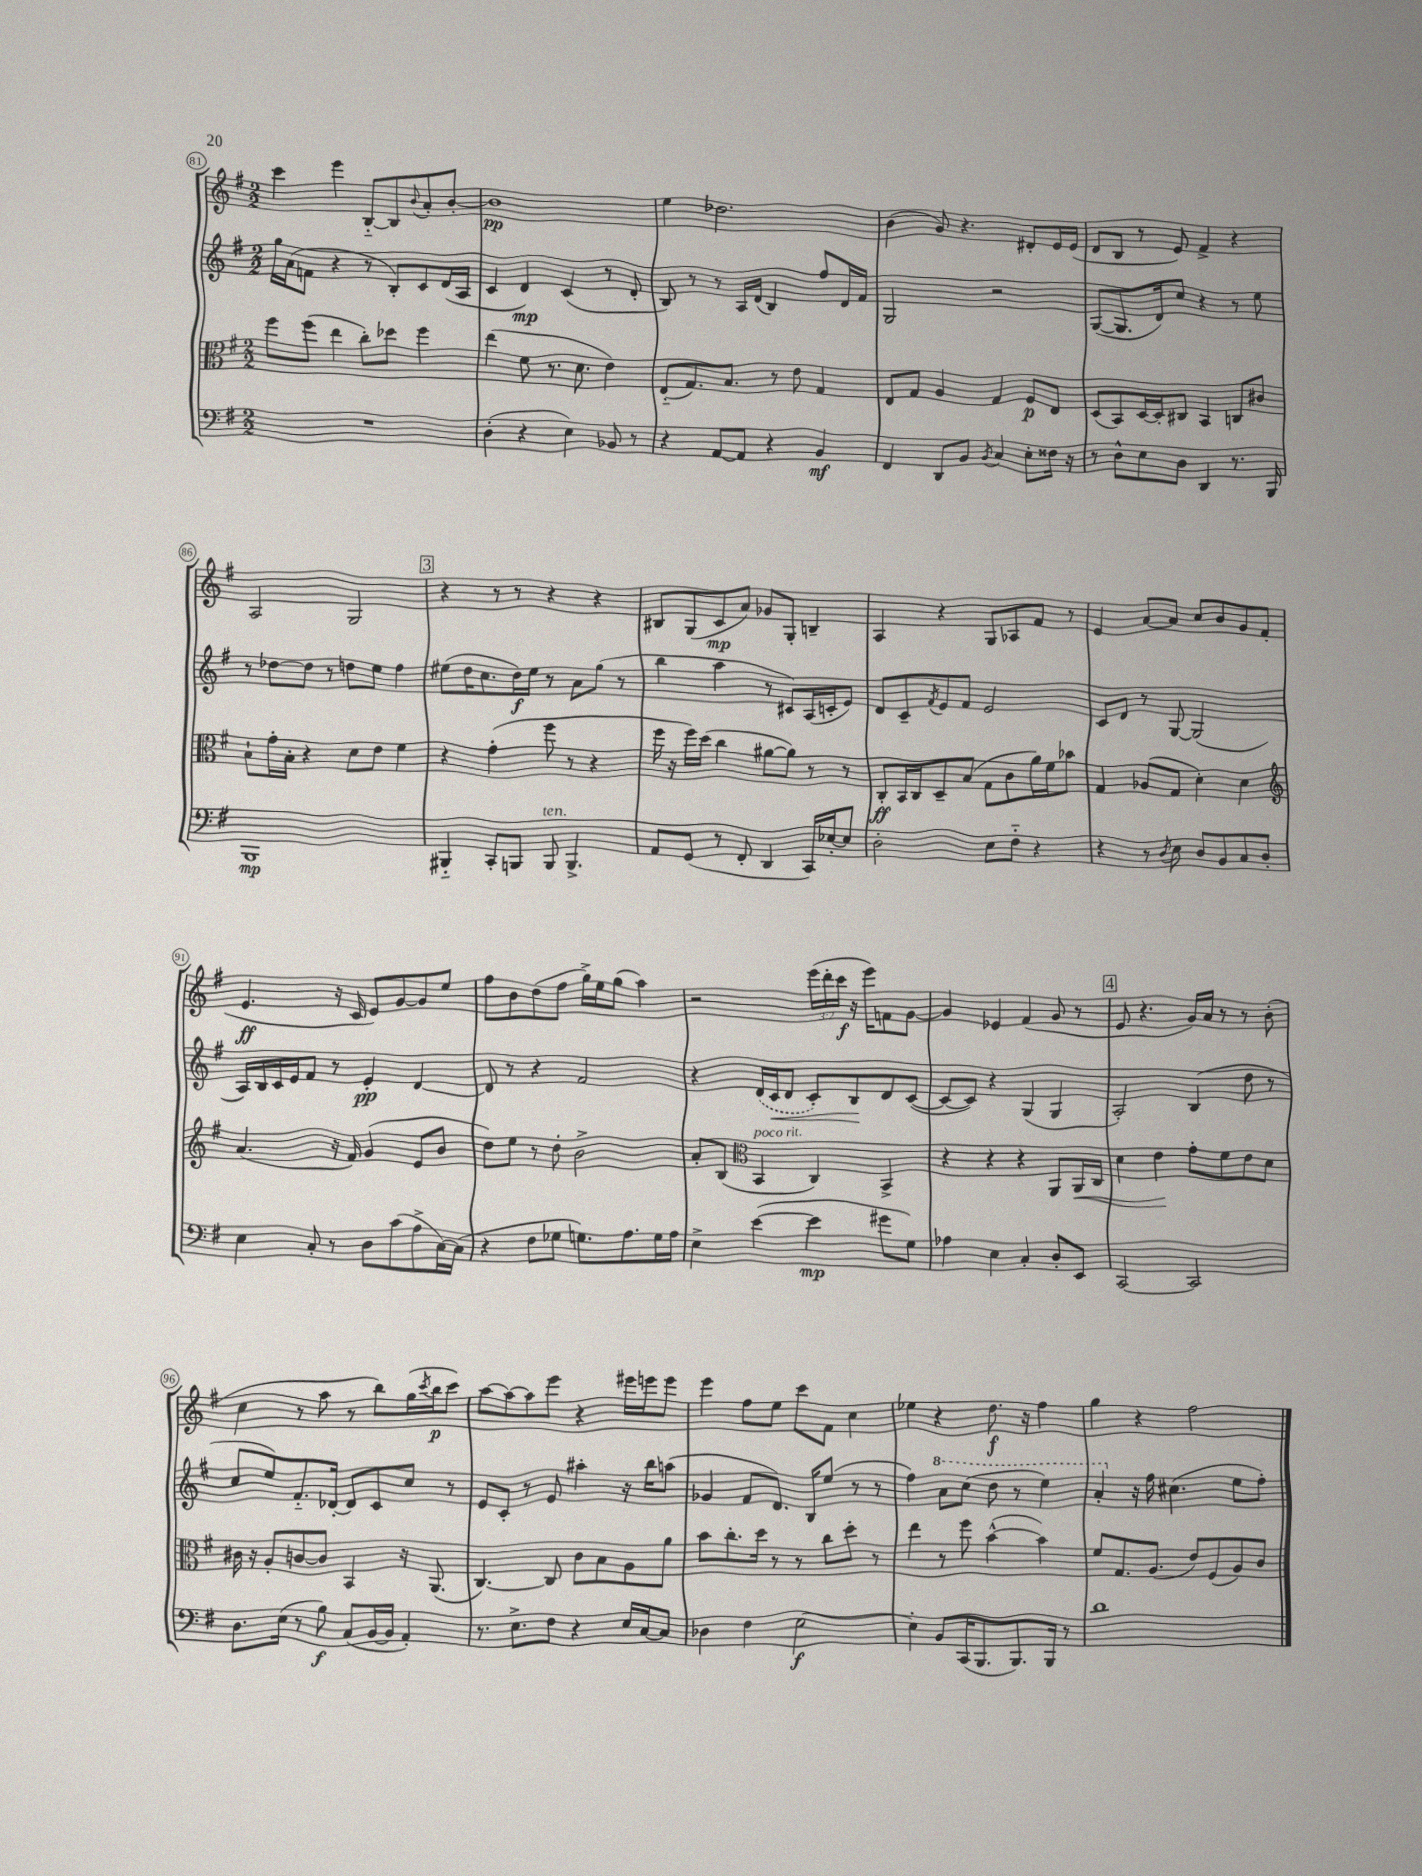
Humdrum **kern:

**kern	**kern	**kern	**kern
*staff4	*staff3	*staff2	*staff1
*clefF4	*clefC3	*clefG2	*clefG2
*k[f#]	*k[f#]	*k[f#]	*k[f#]
*M2/2	*M2/2	*M2/2	*M2/2
1r	8ff#\L	16gg\LL	4ccc\
.	.	(16a\J	.
.	(8ff#\J	8f\J	.
.	4ee\	4r	4eee\
.	8cc'\L)	8r	[8B'~/L
.	8dd-\J	8B'/L)	8B/]
.	.	.	8qqb/
.	4ff#\	8c/	8a'/
.	.	(16d/L	[8b'/J
.	.	16A/JJ	.
=	=	=	=
(4D'\	(4ee\	4c/	1b]
4r	8f#\	4d/)	.
.	8.r	.	.
4E\)	.	(4c/	.
.	8.d\	.	.
8BB-/	4e\)	8r	.
8r	.	8d'/	.
=	=	=	=
4r	(8E'~/L	8B/)	4ee\
.	8.G/)	8r	.
[8AA/L	.	8r	2.dd-\
.	8.B/J	.	.
8AA/]J	.	16A/LL	.
.	.	(16d/JJ	.
4r	8r	4B/)	.
.	8e\	.	.
4BB/	4G/	8ff#/L	.
.	.	16d/L	.
.	.	16f#/JJ	.
=	=	=	=
4FF#/	8E/L	2G/	(4b\
.	8G/J	.	.
8DD/L	4A/	.	8g/)
8BB/J	.	.	4.r
8qBB/	.	.	.
4C/	4G/	2r	.
8E'\L	8F#/L	.	8d#'/L
16F##\Jk	8E/J	.	16e/L
16r	.	.	(16e/JJ
=	=	=	=
8r	(8D/L	([8G/L	8d/L
8D^^\L	8BB/)	8.G/]	8B/J
8E\	[16D/L	.	8r
.	16D'/]J	16d/k)	.
8D\J	8C#/J	8cc/J	8e/)
4DD/	4BB/	4r	4f#^/
8.r	8C/L	8r	4r
.	8c#/J	8ee\	.
16BBB/	.	.	.
=	=	=	=
1BBB	8B`\L	8r	2A/
.	16g'\L	[8dd-\L	.
.	16B'\JJ	.	.
.	4r	8dd-\]J	.
.	.	8r	.
.	8d\L	8dd\L	2G/
.	8e\J	8ee\J	.
.	4f#\	4ff#\	.
=	=	=	=
4BBB#'~/	4r	(8ee#\L	4r
.	.	16dd\K	.
.	.	8.cc\	.
8CC'/L	(4g'\	.	8r
8BBB/J	.	16dd\L)	8r
.	.	16ee#\JJ	.
8BBB/	8ff#\	8r	4r
4.BBB^/	8r	8a\L	.
.	4r	(8gg\J	4r
.	.	8r	.
=	=	=	=
8AA/L	16ff#\	4bb\	8B#/L
.	16r	.	.
(8GG/J	16ff#\LL)	.	(8G/
.	(16dd\JJ	.	.
8r	4cc\	4aa\	8c/
8FF#'/	.	.	8a/J)
4DD/	[8a#\L	8r	8g-/L
.	8a#\]J)	8c#/L)	8G'/J
16CC/LL)	8r	(16A/L	4B~/
[16E-'/J	.	16c'/J	.
8E-/]J	8r	8e/J)	.
=	=	=	=
2D'\	8C'/L	8d/L	4A/
.	16BB/L	8c~/	.
.	16C/J	.	.
.	.	8qf#/	.
.	8D~/	8e/	4r
.	(8B/J	8f#/J	.
8E\L	8G\L	2e/	8G/L
8F#'~\J	8c\	.	8A-/
4r	16a\L)	.	8f#/J
.	16f#\J	.	.
.	8b-\J	.	8r
=	=	=	=
4r	4G/	8c/L	4e/
.	.	8d/J	.
8r	(8A-/L	8r	[8a/L
8qD/	.	.	.
8E\	8G/J	[8G/	8a/]J
8D/L	4d'\)	(2G/]	8cc/L
8BB/	.	.	8b/
8C/	4d\	.	8g/
8D'/J	.	.	(8f#/J
=	=	=	=
*	*clefG2	*	*
4E\	(4.a/	16A/LL)	4.e/
.	.	16B/	.
.	.	16c/	.
.	.	16e/J	.
8C'/	.	8f#/J	.
8r	16r	8r	16r
.	16f#/)	.	16c/
8D\L	(4g/	4e'/	8e/L)
(8c\	.	.	[8g/
8A^\	8e/L	[4d/	8g/]
[16C\L)	8b/J	.	8ee/J
(16C\]JJ	.	.	.
=	=	=	=
4r	8dd\L)	8d/]	8ff#\L
.	8ee\J	8r	8b\
8F#\L	8r	4r	(8dd\
8G-\J	8dd'\	.	8ff#\J
8.G\L)	2b^\	2f#/	16gg^\LL)
.	.	.	16ee\J
.	.	.	(8gg\J
8.A\	.	.	.
.	.	.	4aa\)
16G\L	.	.	.
16A\JJ	.	.	.
=	=	=	=
4E^\	8a'/L	4r	2r
.	(8B/J	.	.
*	*clefC3	*	*
([4e\	4BB/	(16d/LL	.
.	.	16c/J	.
.	.	8d/J	.
4e\]	4C/)	8c'/L)	(24eee\LL
.	.	.	24ddd'\
.	.	.	24ccc\JJ
.	.	8B/	16r
.	.	.	16eee\LK)
8g#\L	4BB^/	8d/	8f\
8G\J)	.	([8c/J	[8g\J
=	=	=	=
4A-\	4r	8c/_L	4g/]
.	.	8c/]J)	.
4E\	4r	4r	4e-/
4C'/	4r	(4G/	(4f#/
8D'/L	8AA/L	4G/	8g/
8EE/J	16AA/L	.	8r
.	16C/JJ	.	.
=	=	=	=
[2CC/	4d\	2A'/)	8e/
.	.	.	4.r
.	4e\	.	.
2CC/]	8g'\L	(4B/	16g/LL)
.	.	.	16a/JJ
.	8f#\	.	8r
.	8e\	8dd\	8r
.	8d\J	8r	(8b'\
=	=	=	=
8.D\L	16c#\	8cc/L	4cc\
.	16r	.	.
.	8A'/L	8ee/)	.
(16E\Jk	.	.	.
8r	[8c/	8.f#'~/	8r
8B\)	8c/]J	.	8aa\
.	.	[16d-'/Jk	.
(8C/L	4BB/	8d-/]L	8r
[16BB/L	.	8c/	8bb\L)
16BB/]JJ	.	.	.
4AA'/)	16r	8cc/J	(16gg\L
.	.	.	8qccc/
.	(8.AA/	.	16bb\J
.	.	8r	8ccc\J)
=	=	=	=
8.r	[4.C/)	8e/L	[8aa\L
.	.	8c'/J	8aa\_
8.E^\L	.	.	.
.	.	8r	8aa\]
8F#\J	8C/]	8e/	8eee\J
4r	8c\L	4aa#'\	4r
.	8B\	.	.
16E/LL	8A\	16r	16eee#\LL
[16C/J	.	16bb\LK	16eee\J
8C/]J	8a\J	(8aa\J	8eee\J
=	=	=	=
4D-\	8b\L	4g-/	4eee\
.	8.cc'\	.	.
4F#\	.	8f#/L	8ff#\L
.	16dd\Jk	.	.
.	8r	8.d/J)	8ee\J
[2E\	8r	.	8ccc\L
.	.	16B/LK	.
.	8cc\L	(8ee/J	8f#\J
.	8dd'\J	8r	4cc\
.	8r	8r	.
=	=	=	=
4E'\]	4ee\	4ff#\)	4ee-\
8BB/L	8r	8aa\L	4r
(16CC/K	8ff#\	(8ccc\J	.
8.BBB/	.	.	.
.	([4b^^\	8ddd\	8.dd\
8.BBB/)	.	8r	.
.	.	.	16r
.	4b\])	4eee\)	4ff#\
16BBB/Jk	.	.	.
8r	.	.	.
=	=	=	=
1d	8f#/L	4aa'/	4gg\
.	8.G/	.	.
.	.	16r	4r
.	(8.A/J	16ff#\	.
.	.	(4.cc#\	.
.	8e/L)	.	2ff#\
.	(8F#/	.	.
.	8A/)	8ee\L	.
.	8c/J	8ff#'\J)	.
==	==	==	==
*-	*-	*-	*-
